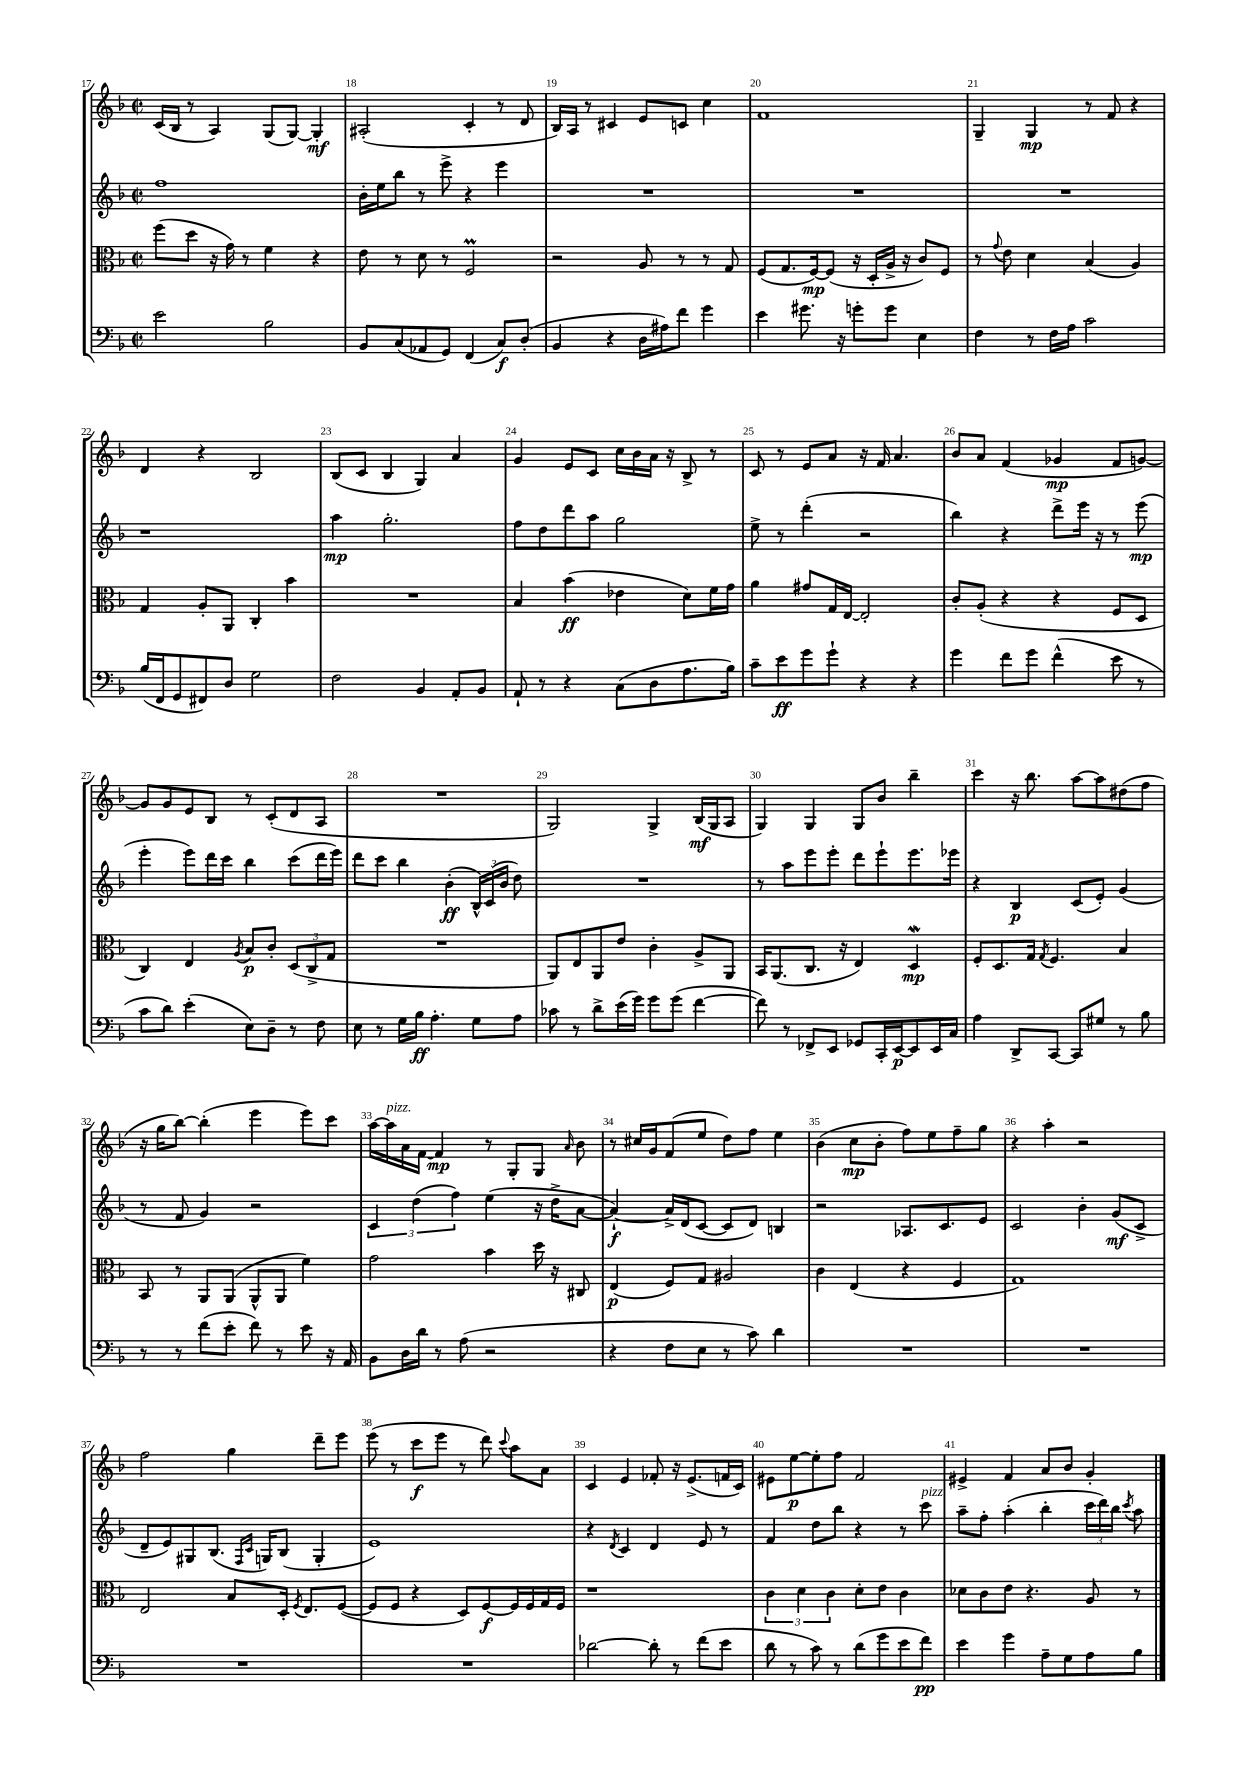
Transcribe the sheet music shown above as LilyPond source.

<<
\new StaffGroup <<
\new Staff = "s0" {
    \clef treble \key f \major \defaultTimeSignature \time 2/2
    \autoBeamOff c'16[( bes16] r8 a4) g8[( g8]~) g4-.\mf |
    ais2-.( c'4-. r8 d'8 |
    bes16[) a16] r8 cis'4 e'8[ c'8] c''4 |
    f'1 |
    g4-- g4\mp r8 f'8 r4 |
    d'4 r4 bes2 |
    bes8[( c'8] bes4 g4) a'4 |
    g'4 e'8[ c'8] c''16[ bes'16 a'16] r16 bes8-> r8 |
    c'8 r8 e'8[ a'8] r16 f'16 a'4. |
    bes'8[ a'8] f'4( ges'4\mp f'8[ g'8]~) |
    g'8[ g'8 e'8 bes8] r8 c'8[-.( d'8 a8] |
    R1 |
    g2) g4-> bes16[\mf( g16 a8] |
    g4) g4 g8[ bes'8] bes''4-- |
    c'''4 r16 bes''8. a''8[~ a''8 dis''8( f''8] |
    r16 g''16[ bes''8]~) bes''4-.( e'''4 e'''8[) c'''8] |
    a''16[~ a''16^\markup { \italic "pizz." } a'16 f'16]~ f'4\mp r8 g8[-. g8] \grace { a'16 } bes'8 |
    r8 cis''16[ g'16 f'8( e''8] d''8[) f''8] e''4 |
    bes'4( c''8[\mp bes'8]-. f''8[) e''8 f''8-- g''8] |
    r4 a''4-. r2 |
    f''2 g''4 d'''8[-- e'''8] |
    e'''8( r8 c'''8[\f e'''8] r8 d'''8) \appoggiatura { c'''8 } a''8[ a'8] |
    c'4 e'4 fes'8-. r16 e'8.[->( f'16 c'16]) |
    eis'8[ e''8~\p e''8-. f''8] f'2 |
    eis'4-> f'4 a'8[ bes'8] g'4-. \bar "|." |
}
\new Staff = "s1" {
    \clef treble \key f \major \defaultTimeSignature \time 2/2
    \autoBeamOff f''1 |
    bes'16[-. e''16 bes''8] r8 e'''8-> r4 e'''4 |
    R1 |
    R1 |
    R1 |
    r1 |
    a''4\mp g''2.-. |
    f''8[ d''8 d'''8 a''8] g''2 |
    e''8-> r8 d'''4-.( r2 |
    bes''4) r4 d'''8[-> e'''16] r16 r8 e'''8\mp( |
    e'''4-. e'''8[) d'''16 c'''16] bes''4 c'''8[( d'''16 e'''16]) |
    d'''8[ c'''8] bes''4 bes'4-.\ff( \tuplet 3/2 { bes16[-^) c'16( bes'16] } d''8) |
    R1 |
    r8 a''8[ e'''8 e'''8]-. d'''8[ e'''8-! e'''8. ees'''16] |
    r4 bes4\p c'8[( e'8]-.) g'4( |
    r8 f'8 g'4) r2 |
    \tuplet 3/2 { c'4 d''4( f''4) } e''4( r16 d''16[-> a'8]~ |
    a'4~-!\f) a'16[-> d'16( c'8]~ c'8[ d'8]) b4 |
    r2 aes8.[ c'8. e'8] |
    c'2 bes'4-. g'8[\mf( c'8]-> |
    d'8[-- e'8) gis8 bes8.]( \grace { f16[ c'16] } g16[) bes8]( g4-. |
    e'1) |
    r4 \acciaccatura { d'8 } c'4 d'4 e'8 r8 |
    f'4 d''8[ bes''8] r4 r8 c'''8^\markup { \italic "pizz." } |
    a''8[-- f''8]-. a''4-.( bes''4-. \tuplet 3/2 { c'''16[ d'''16) bes''16] } \acciaccatura { c'''8 } a''8 \bar "|." |
}
\new Staff = "s2" {
    \clef alto \key f \major \defaultTimeSignature \time 2/2
    \autoBeamOff f''8[( d''8] r16 g'16) r8 f'4 r4 |
    e'8 r8 d'8 r8 f2\prall |
    r2 a8 r8 r8 g8 |
    f8[( g8. f16~\mp) f8]( r16 d16[-. a16]-> r16 c'8[) f8] |
    r8 \appoggiatura { g'8 } e'8 d'4 bes4( a4) |
    g4 a8[-. a,8] c4-. bes'4 |
    R1 |
    bes4 bes'4\ff( ees'4 d'8[) f'16 g'16] |
    a'4 gis'8[ g16 e16]~ e2-. |
    c'8[-. a8]-.( r4 r4 f8[ d8] |
    c4) e4 \acciaccatura { a8 } bes8[\p c'8]-. \tuplet 3/2 { d8[( c8-> g8] } |
    R1 |
    a,8[) e8 a,8 e'8] c'4-. a8[-> a,8] |
    bes,16[ a,8.( c8.] r16 e4) d4\mordent\mp |
    f8[-. d8. g16] \acciaccatura { g8 } f4. bes4 |
    bes,8 r8 a,8[ a,8]( a,8[-^ a,8] f'4) |
    g'2 bes'4 d''16 r16 cis8 |
    e4\p( f8[) g8] ais2 |
    c'4 e4( r4 f4 |
    g1) |
    e2 bes8[ d16]-. \acciaccatura { f8 } e8.[ f8]~( |
    f8[ f8] r4 d8[) f8~\f f16 f16 g16 f16] |
    r1 |
    \tuplet 3/2 { c'4 d'4 c'4 } d'8[-. e'8] c'4 |
    des'8[ c'8 e'8] r4. a8 r8 \bar "|." |
}
\new Staff = "s3" {
    \clef bass \key f \major \defaultTimeSignature \time 2/2
    \autoBeamOff e'2 bes2 |
    bes,8[ c8( aes,8 g,8]) f,4( c8[\f) d8]-.( |
    bes,4 r4 d16[ ais16) f'8] g'4 |
    e'4 gis'8. r16 g'8[-. g'8] e4 |
    f4 r8 f16[ a16] c'2 |
    bes16[( f,16 g,8 fis,8) d8] g2 |
    f2 bes,4 a,8[-. bes,8] |
    a,8-! r8 r4 c8[( d8 a8. bes16]) |
    c'8[-- e'8\ff g'8 g'8]-! r4 r4 |
    g'4 f'8[ g'8] f'4-^( e'8 r8 |
    c'8[ d'8]) e'4-.( e8[) d8]-- r8 f8 |
    e8 r8 g16[ bes16]\ff a4.-. g8[ a8] |
    ces'8 r8 d'8[-> e'16( g'16]) g'8[ g'8]( f'4~ |
    f'8) r8 fes,8[-> e,8] ges,8[ c,16-. e,16~\p e,8 e,16 c16] |
    a4 d,8[-> c,8]~ c,8[ gis8] r8 bes8 |
    r8 r8 f'8[( e'8]-. f'8) r8 e'8 r16 a,16 |
    bes,8[ d16 d'16] r8 a8( r2 |
    r4 f8[ e8] r8 c'8) d'4 |
    R1 |
    R1 |
    R1 |
    R1 |
    des'2~ des'8-. r8 f'8[( e'8] |
    d'8 r8 c'8) r8 d'8[( g'8 e'8 f'8]\pp) |
    e'4 g'4 a8[-- g8 a8 bes8] \bar "|." |
}
>>
>>
\layout { \context { \Score currentBarNumber = #17 \override BarNumber.break-visibility = ##(#f #t #t) barNumberVisibility = #all-bar-numbers-visible } }
